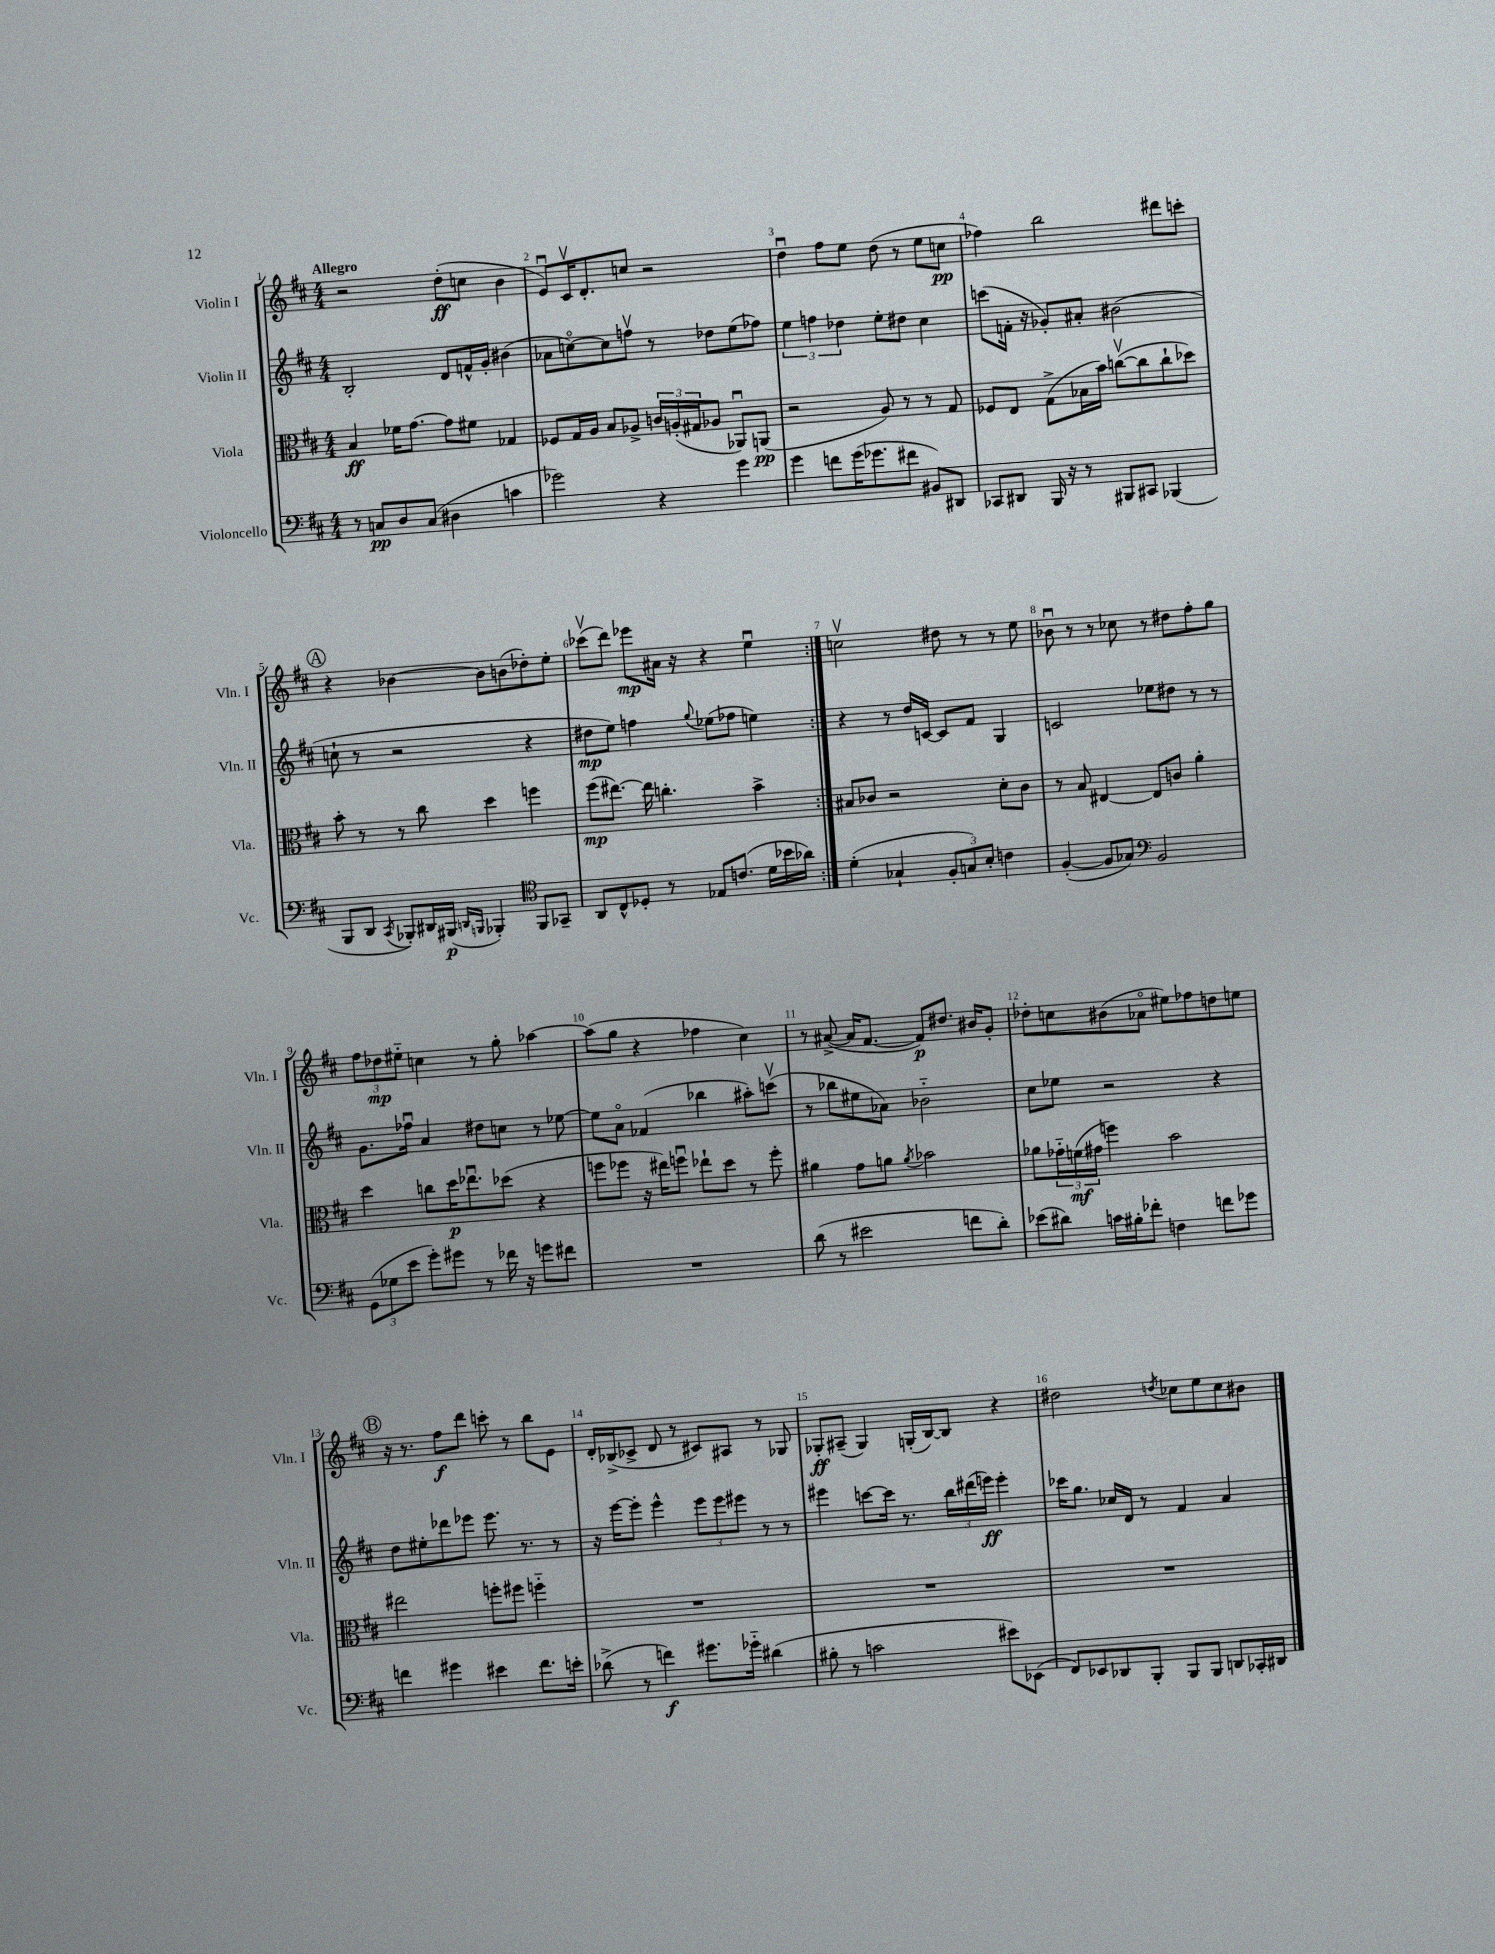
<<
\new StaffGroup <<
\new Staff = "s0" \with { instrumentName = "Violin I" shortInstrumentName = "Vln. I" } {
    \clef treble \key d \major \numericTimeSignature \time 4/4 \tempo "Allegro"
    \repeat volta 2 { r2 d''8-.\ff( c''8 b'4 |
    e'8\downbow) cis'16\upbow d'8.-. c''8 r2 |
    d''4\downbow fis''8 e''8 d''8( r8 e''8 c''8\pp |
    fes''4) b''2 dis'''8 c'''8-. |
    \mark \markup { \circle "A" } r4 bes'4~ bes'8 b'8( des''8-.) e''8-. |
    ces'''8\upbow( d'''8) ees'''8\mp ais'16 r16 r4 e''4\downbow | }
    c''2\upbow dis''8 r8 r8 e''8 |
    bes'8\downbow r8 r8 ces''8 r8 dis''8 fis''8-. g''8 |
    \tuplet 3/2 { fis''8 des''8\mp eis''8-_ } c''4 r8 g''8-. aes''4~ |
    aes''8( g''8 r4 fes''4 cis''4) |
    r8 ais'8~->( ais'16 fis'8.~ fis'8\p) dis''8. bis'16 g'8-. |
    des''8-. c''8 bis'8( aes'8\flageolet eis''8) fes''8 d''8 e''8 |
    \mark \markup { \circle "B" } r16 r8. fis''8\f d'''8 c'''8-. r8 b''8 e'8 |
    d'16-. bes16->( ces'8-> d'8 r8 cis'8) ais8 r8 ges8 |
    ges8-.\ff ais8--( ges4) g16-.( b16~) b8 r4 |
    dis''2 \acciaccatura { d''8 } ces''8 e''8 ces''8 bis'8 \bar "|." |
}
\new Staff = "s1" \with { instrumentName = "Violin II" shortInstrumentName = "Vln. II" } {
    \clef treble \key d \major \numericTimeSignature \time 4/4
    \repeat volta 2 { b2-. d'8 f'16-^ g'16-. bis'4( |
    aes'8 c''8~\flageolet) c''8 f''8\upbow r8 des''8 e''8( fes''8) |
    \tuplet 3/2 { e''4 f''4 des''4 } e''8-. dis''8 cis''4 |
    c'''8( f'16-. r16 ges'8-.) ais'8-. bis'2( |
    \mark \markup { \circle "A" } c''8-! r8 r2 r4 |
    dis''8\mp e''8) f''4 \appoggiatura { g''8 } ees''8( fes''8 e''4) | }
    r4 r8 d''16 c'16~ c'8 fis'8 g4 |
    c'2 ees''8 dis''8 r8 r8 |
    g'8. fes''16\downbow a'4 dis''8 c''8 r8 ees''8~ |
    ees''8 a'8\flageolet fes'4( bes''4 ais''8-.) c'''8\upbow( |
    r8 bes''8 eis''8 aes'8) bes'2-_ |
    cis''8 ees''8 r2 r4 |
    \mark \markup { \circle "B" } d''8 eis''8-. des'''8 ees'''8 ees'''8. r8. r8 |
    r16 e'''16~ e'''8-. e'''4-^ \tuplet 3/2 { e'''8 e'''8 eis'''8 } r8 r8 |
    eis'''4 c'''8~ c'''16 r8. \tuplet 3/2 { b''16 dis'''16( e'''16\ff) } e'''4-. |
    ces'''16 g''8. ces''16 d'16 r8 fis'4 a'4 \bar "|." |
}
\new Staff = "s2" \with { instrumentName = "Viola" shortInstrumentName = "Vla." } {
    \clef alto \key d \major \numericTimeSignature \time 4/4
    \repeat volta 2 { b4\ff fes'16 g'8.~ g'8 fis'8 ges4 |
    fes8 g16 a16 b8 aes8-> \tuplet 3/2 { c'16 a16-.( gis16 } aes8 aes,8\downbow) a,8\pp( |
    r2 a8) r8 r8 g8 |
    fes8 e8 g8->( bes16 b'16) c''8~\upbow( c''8 c''8-! des''8) |
    \mark \markup { \circle "A" } b'8-. r8 r8 cis''8 d''4 f''4 |
    fis''8\mp( eis''8.~) eis''16 c''4.-. b'4-> | }
    bis8 ces'8 r2 d'8-. ces'8 |
    r8 b8 eis4~ eis8 c'8 a'4-. |
    d''4 c''8 d''16\p ees''8.\downbow des''8( r4 |
    f''8 fes''8 r16 eis''16) f''8\downbow ees''8-! d''8 r8 f''8-. |
    ais'4 g'8 a'8 \acciaccatura { a'8 } bes'2 |
    aes'8 \tuplet 3/2 { ges'16-_ f'16\mf( gis'16 } f''4) b'2 |
    \mark \markup { \circle "B" } eis''2 f''8-. fis''8 f''4-_ |
    R1 |
    R1 |
    R1 \bar "|." |
}
\new Staff = "s3" \with { instrumentName = "Violoncello" shortInstrumentName = "Vc." } {
    \clef bass \key d \major \numericTimeSignature \time 4/4
    \repeat volta 2 { r8 c8\pp d8 c8( dis4 c'4 |
    ges'2) r4 ges'4 |
    g'4 f'8 g'16( ges'8. fis'8 bis,8) dis,8 |
    ces,8 dis,8 b,,16 r16 r8 bis,,8 cis,8 bes,,4( |
    \mark \markup { \circle "A" } b,,8 d,8 \acciaccatura { cis,8 } bes,,8-.) dis,16 bis,,16\p( \grace { d,16 b,,16 } bes,,4-.) \clef tenor fis,8 ges,8-- |
    a,8 cis8-^ des8-. r8 ees8 c'8.( d'16 bes'16 aes'16) | }
    d'4-.( ges4-! \tuplet 3/2 { fis8-. g8) b8-. } c'4 |
    fis4~-.( fis8 ges8) \clef bass b,2 |
    \tuplet 3/2 { g,8( ges8 e'8 } g'8-.) gis'8 r8 fes'16 r16 g'8 fis'8 |
    R1 |
    d'8( r8 eis'2 f'8 d'8-.) |
    ees'8( dis'8) c'16 bis16-. fes'8-. f4 f'8 ges'8 |
    \mark \markup { \circle "B" } f'4 gis'4 eis'4 f'8. e'16-. |
    des'8->( r8 f'4\f) gis'8. ges'16-_ dis'4( |
    bis8-. r8 c'2 eis'8) ees,8( |
    fis,8) ees,8 des,8 b,,8-. b,,8 b,,8 d,8 ces,16-. dis,16 \bar "|." |
}
>>
>>
\layout { \context { \Score \override BarNumber.break-visibility = ##(#f #t #t) barNumberVisibility = #all-bar-numbers-visible } }
